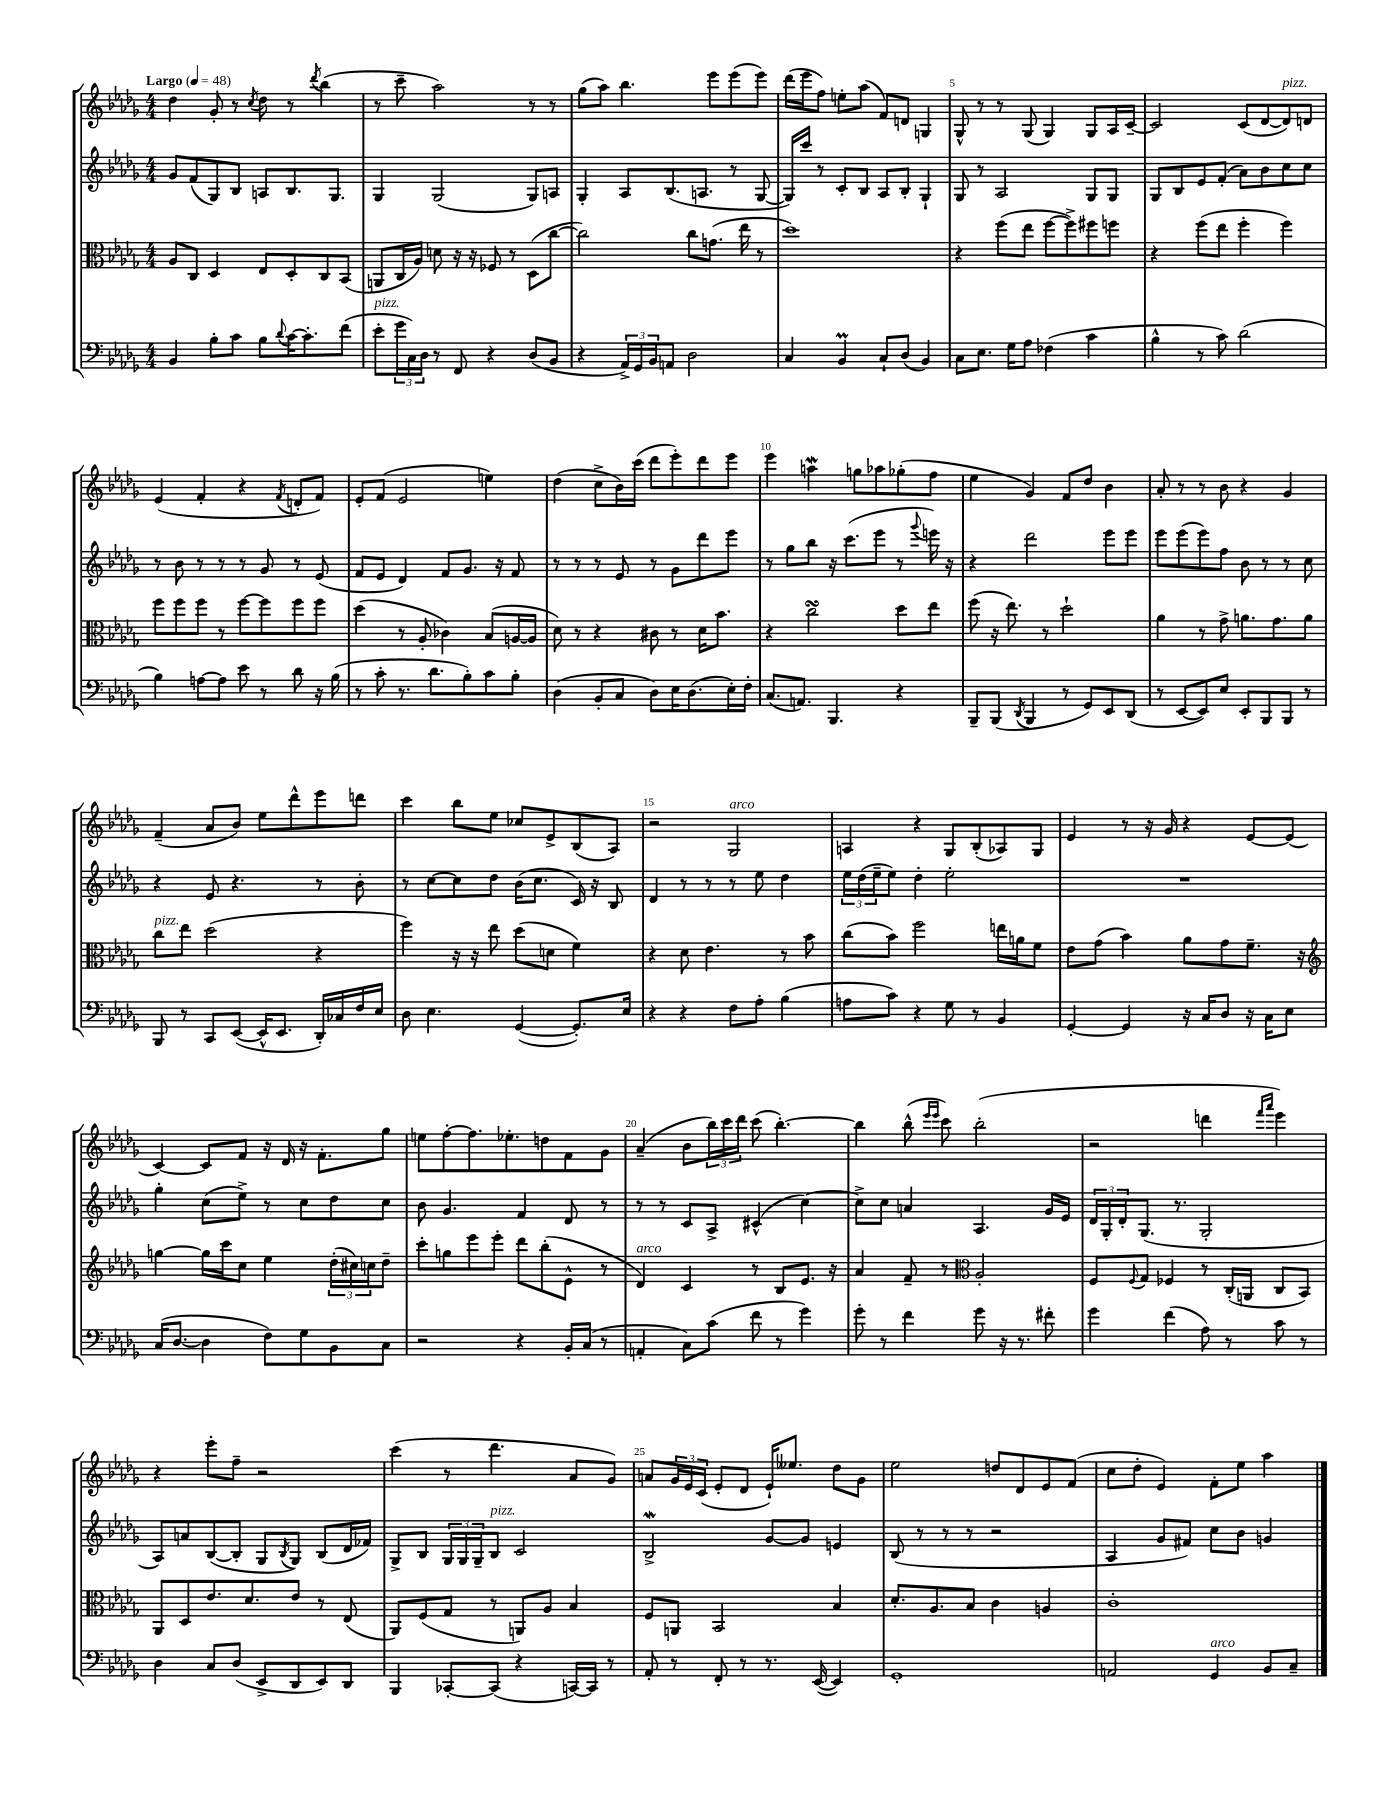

**kern	**kern	**kern	**kern
*part4	*part3	*part2	*part1
*staff4	*staff3	*staff2	*staff1
*clefF4	*clefC3	*clefG2	*clefG2
*k[b-e-a-d-g-]	*k[b-e-a-d-g-]	*k[b-e-a-d-g-]	*k[b-e-a-d-g-]
*M4/4	*M4/4	*M4/4	*M4/4
*MM48	*MM48	*MM48	*MM48
=1	=1	=1	=1
!	!	!	!LO:TX:a:B:t=Largo
4BB-/	8A-/L	8g-/L	4dd-\
.	8C/J	(8f/	.
8B-'\L	4D-/	8G-/)	8g-'/
8c\J	.	8B-/J	8r
.	.	.	8qcc/
8B-\L	8E-/L	8An/L	8dd-\
8qqd-/	.	.	.
[16c\K	8D-'/	8.B-/	8r
8.c'\]	.	.	.
.	.	.	8qddd-/
.	8C/	.	(4bb-\
.	.	8.G-/J	.
(8f\J	(8BB-/J	.	.
=2	=2	=2	=2
!LO:TX:a:i:t=pizz.	!	!	!
8e-'\L	8AAn/L	4G-/	8r
24g-\L	16C/L	.	8ccc~\
24C\)	.	.	.
.	16A-/JJ)	.	.
24D-\JJ	.	.	.
8r	8dn\	(2G-/	2aa-\)
8FF/	16r	.	.
.	16r	.	.
4r	8F-X/	.	.
.	8r	.	.
(8D-/L	(8D-\L	8G-/L)	8r
8BB-/J	[8cc\J	8An/J	8r
=3	=3	=3	=3
4r	2cc\])	4G-'/	(8gg-\L
.	.	.	8aa-\J)
24AA-^/LL)	.	8A-/L	4.bb-\
24GG-/	.	.	.
24BB-/J	.	.	.
8AAn/J	.	(8.B-/	.
2D-\	8cc\L	.	.
.	.	8.An/J	.
.	(8.gn\J	.	8eee-\L
.	.	8r	(8eee-\
.	16ee-\	.	.
.	8r	[8G-/	8eee-\J)
=4	=4	=4	=4
4C/	1dd-)	16G-/LL])	(16ddd-\LL
.	.	16ccc/JJ	16eee-\J
.	.	8r	8ff\J)
4BB-M/	.	8c'/L	8een'\L
.	.	8B-/J	(8aa-\J
8C`/L	.	8A-/L	8f/L)
(8D-/J	.	8B-'/J	8dn/J
4BB-/)	.	4G-`/	4Gn/
=5	=5	=5	=5
8C\L	4r	8G-/	8G-^^/
8.E-\J	.	8r	8r
.	(8ff\L	2A-/	8r
16G-\KL	.	.	.
8A-\J	8ee-\J	.	(8G-/
(4F-X\	[8ff\L	.	4G-/)
.	8ff^\])	.	.
4c\	8ff#X\	8G-/L	8G-/L
.	8ffn\J	8G-/J	16A-/L
.	.	.	[16c~/JJ
=6	=6	=6	=6
4B-^^\	4r	8G-/L	2c/]
.	.	8B-/	.
8r	(8ff\L	8e-/	.
8c\)	8ee-\J	(8f'/J	.
(2d-\	4ff'\	8a-\L)	(8c/L
.	.	8b-\	[8d-/
!	!	!	!LO:TX:a:i:t=pizz.
.	4ff\)	8cc\	8d-/])
.	.	8cc\J	8dn/J
!!LO:LB:g=z
=7	=7	=7	=7
4B-\)	8ff\L	8r	(4e-/
.	8ff\	8b-\	.
[8An\L	8ff\J	8r	4f'/
8A\J]	8r	8r	.
8e-\	[8ff\L	8r	4r
8r	8ff\]	8g-/	.
.	.	.	8qf/
8d-\	8ff\	8r	8dn'/L
16r	8ff\J	(8e-/	8f/J)
(16B-\	.	.	.
=8	=8	=8	=8
8r	(4dd-\	8f/L	8e-'/L
8c'\	.	8e-/J	(8f/J
8.r	8r	4d-/)	2e-/
.	8A-'/	.	.
8.d-\L	.	.	.
.	4c-X\)	8f/L	.
8B-'\)	.	8.g-/J	.
8c\	(8B-/L	.	4een\)
.	.	16r	.
8B-'\J	[16An/L	8f/	.
.	16A/JJ]	.	.
=9	=9	=9	=9
(4D-\	8d-\)	8r	(4dd-\
.	8r	8r	.
8BB-'/L	4r	8r	8cc^\L
8C/J	.	8e-/	16b-\L)
.	.	.	(16ccc\JJ
8D-\L)	8c#X\	8r	8ddd-\L
16E-\K	8r	8g-\L	8eee-'\)
(8.D-\	.	.	.
.	16d-\KL	8ddd-\	8ddd-\
.	8.b-\J	.	.
16E-'\L)	.	8eee-\J	8eee-\J
16F'\JJ	.	.	.
=10	=10	=10	=10
(8.C/L	4r	8r	4eee-\
.	.	8gg-\L	.
8.AAn/J)	.	.	.
.	2ccsSsS\	8bb-\J	4aanW\
4.BBB-/	.	16r	.
.	.	(8.ccc\L	.
.	.	.	8ggn\L
.	.	8eee-\J	8aa-X\
4r	8dd-\L	8r	(8gg-X'\
.	.	8qqggg-/	.
.	8ee-\J	16eeen\)	8ff\J
.	.	16r	.
=11	=11	=11	=11
8BBB-~/L	(8ff\	4r	4ee-\
(8BBB-/J	16r	.	.
.	8.ee-\)	.	.
8qDD-/	.	.	.
4BBB-/	.	2ddd-\	4g-/)
.	8r	.	.
8r	2dd-`\	.	8f/L
8GG-/L)	.	.	8dd-/J
8EE-/	.	8eee-\L	4b-\
(8DD-/J	.	8eee-\J	.
=12	=12	=12	=12
8r	4a-\	8eee-\L	8a-'/
[8EE-/L	.	(8eee-\	8r
8EE-/])	8r	8eee-\)	8r
8E-/J	8g-^\	8ff\J	8b-\
8EE-'/L	8.an\L	8b-\	4r
8BBB-/	.	8r	.
.	8.g-\	.	.
8BBB-/J	.	8r	4g-/
8r	8a\J	8cc\	.
!!LO:LB:g=z
=13	=13	=13	=13
!	!LO:TX:a:i:t=pizz.	!	!
8BBB-/	8cc\L	4r	(4f~/
8r	8ee-\J	.	.
8CC/L	(2dd-\	8e-/	8a-/L
([8EE-/J	.	4.r	8b-/J)
16EE-^^/KL]	.	.	8ee-\L
8.EE-/J	.	.	.
.	.	.	8ddd-^^\
16DD-'/LL)	4r	8r	8eee-\
16C-X/	.	.	.
16F/	.	8b-'\	8dddn\J
16E-/JJ	.	.	.
=14	=14	=14	=14
8D-\	4ff\)	8r	4ccc\
4.E-\	.	[8cc\L	.
.	16r	8cc\]	8bb-\L
.	16r	.	.
.	8ee-\	8dd-\J	8ee-\J
([4GG-/	(8dd-\L	(16b-\KL	8cc-X/L
.	.	8.cc\J	.
.	8dn\J	.	8e-^/
8.GG-'/L])	4f\)	16c/)	(8B-/
.	.	16r	.
.	.	8B-/	8A-/J)
16E-/Jk	.	.	.
=15	=15	=15	=15
4r	4r	4d-/	2r
4r	8d-\	8r	.
.	4.e-\	8r	.
!	!	!	!LO:TX:a:i:t=arco
8F\L	.	8r	2G-/
8A-'\J	.	8ee-\	.
(4B-\	8r	4dd-\	.
.	8b-\	.	.
=16	=16	=16	=16
8An\L	(8cc\L	24ee-\LL	4An/
.	.	(24dd-\	.
.	.	24ee-~\J	.
8c\J)	8b-\J)	8ee-\J)	.
4r	2ff\	4dd-'\	4r
8G-\	.	2ee-'\	8G-/L
8r	.	.	(8B-'/
4BB-/	16een\LL	.	8A-X/)
.	16an\J	.	.
.	8f\J	.	8G-/J
=17	=17	=17	=17
[4GG-'/	8e-\L	1r	4e-/
.	(8g-\J	.	.
4GG-/]	4b-\)	.	8r
.	.	.	16r
.	.	.	16g-/
16r	8a-\L	.	4r
16C/KL	.	.	.
8D-/J	8g-\	.	.
16r	8.f~\J	.	[8e-/L
16C\KL	.	.	.
8E-\J	.	.	(8e-/J]
.	16r	.	.
!!LO:LB:g=z
=18	=18	=18	=18
*	*clefG2	*	*
(16C/KL	[4ggn\	4gg-'\	[4c/)
[8.D-/J	.	.	.
4D-\]	16gg\LL]	(8cc\L	8c/L]
.	16ccc\J	.	.
.	8cc\J	8ee-^\J)	8f/J
8F\L)	4ee-\	8r	16r
.	.	.	16d-/
8G-\	.	8cc\L	16r
.	.	.	8.f'\L
8BB-\	(24dd-'\LL	8dd-\	.
.	24cc#X\)	.	.
.	24ccn\J	.	.
8C\J	8dd-~\J	8cc\J	8gg-\J
=19	=19	=19	=19
2r	8ccc'\L	8b-\	8een\L
.	8ggn\	4.g-/	[8ff'\
.	8eee-\	.	8.ff\]
.	8eee-'\J	.	.
.	.	.	8.ee-X'\
4r	8ddd-\L	4f/	.
.	(8bb-'\	.	8ddn\
16BB-'/LL	8e-^^\J	8d-/	8f\
(16C/JJ	.	.	.
8r	8r	8r	8g-\J
=20	=20	=20	=20
!	!LO:TX:a:i:t=arco	!	!
4AAn'/	4d-/)	8r	(4a-~/
.	.	8r	.
8C\L)	4c/	8c/L	8b-\L
(8c\J	.	8A-^/J	24bb-\L)
.	.	.	24ccc\
.	.	.	24ddd-\JJ
8f\	8r	(4c#X^^/	(8ccc\
8r	8B-/L	.	[4.bb-'\)
4g-\)	8.e-/J	[4cc\)	.
.	16r	.	.
=21	=21	=21	=21
8g-'\	4a-/	8cc^\L]	4bb-\]
8r	.	8cc\J	.
4f\	8f~/	4an/	(8bb-^^\
.	.	.	16qqeee-/LL
.	.	.	16qqeee-/JJ
.	8r	.	8ccc\)
*	*clefC3	*	*
8g-\	2A-'/	4.A-/	(2bb-'\
16r	.	.	.
8.r	.	.	.
8f#X'\	.	16g-/LL	.
.	.	16e-/JJ	.
=22	=22	=22	=22
4g-\	8F/L	24d-/LL	2r
.	.	24G-'/	.
.	.	24d-'/J	.
.	8qqF/	.	.
.	8G-/J	(8.G-/J	.
(4f\	4F-X/	.	.
.	.	8.r	.
8A-\)	8r	2G-'/	4dddn\
8r	(16C'/LL	.	.
.	16AAn/JJ	.	.
.	.	.	16qqfff/LL
.	.	.	16qqaaa-/JJ
8c\	8C/L	.	4eee-\)
8r	8BB-/J)	.	.
!!LO:LB:g=z
=23	=23	=23	=23
4D-\	8AA-/L	8A-/L)	4r
.	8D-/	8an/	.
8C/L	8.e-/	([8B-/	8eee-'\L
(8D-/J	.	8B-'/J]	8ff~\J
.	8.d-/	.	.
8EE-^/L	.	8G-/L	2r
.	.	8qB-/	.
8DD-/	8e-/J	8G-/J)	.
8EE-/)	8r	(8B-/L	.
8DD-/J	(8E-/	16d-/L	.
.	.	16f-X/JJ)	.
=24	=24	=24	=24
4BBB-/	8AA-/L)	8G-^/L	(4ccc\
.	(8F/	8B-/J	.
[8CC-X'/L	8G-/J	24G-/LL	8r
.	.	24G-/	.
.	.	24G-~/J	.
!	!	!LO:TX:a:i:t=pizz.	!
(8CC-/J]	8r	8B-/J	4.ddd-\
4r	8AAn/L)	2c/	.
.	8A-/J	.	.
[16CCn/LL)	4B-/	.	8a-/L
16CC/JJ]	.	.	.
8r	.	.	8g-/J)
=25	=25	=25	=25
8AA-'/	8F/L	2B-W^/	8an/L
8r	8AAn/J	.	24g-/L
.	.	.	24e-/
.	.	.	(24c/JJ
8FF'/	2BB-/	.	8e-'/L
8r	.	.	8d-/J
8.r	.	[8g-/L	16e-`/KL)
.	.	.	8.ee--X/J
.	.	8g-/J]	.
([16EE-/	.	.	.
4EE-/])	4B-/	4en/	8dd-\L
.	.	.	8g-\J
=26	=26	=26	=26
1GG-'	8.d-'/L	(8B-/	2ee-\
.	.	8r	.
.	8.A-/	.	.
.	.	8r	.
.	8B-/J	8r	.
.	4c\	2r	8ddn/L
.	.	.	8d-/
.	4An/	.	8e-/
.	.	.	(8f/J
=27	=27	=27	=27
2AAn/	1c'	4A-/	8cc\L
.	.	.	8dd-'\J
.	.	8g-/L	4e-/)
.	.	8f#X/J)	.
!LO:TX:a:i:t=arco	!	!	!
4GG-/	.	8cc\L	8f'\L
.	.	8b-\J	8ee-\J
8BB-/L	.	4gn/	4aa-\
8C~/J	.	.	.
==	==	==	==
*-	*-	*-	*-
